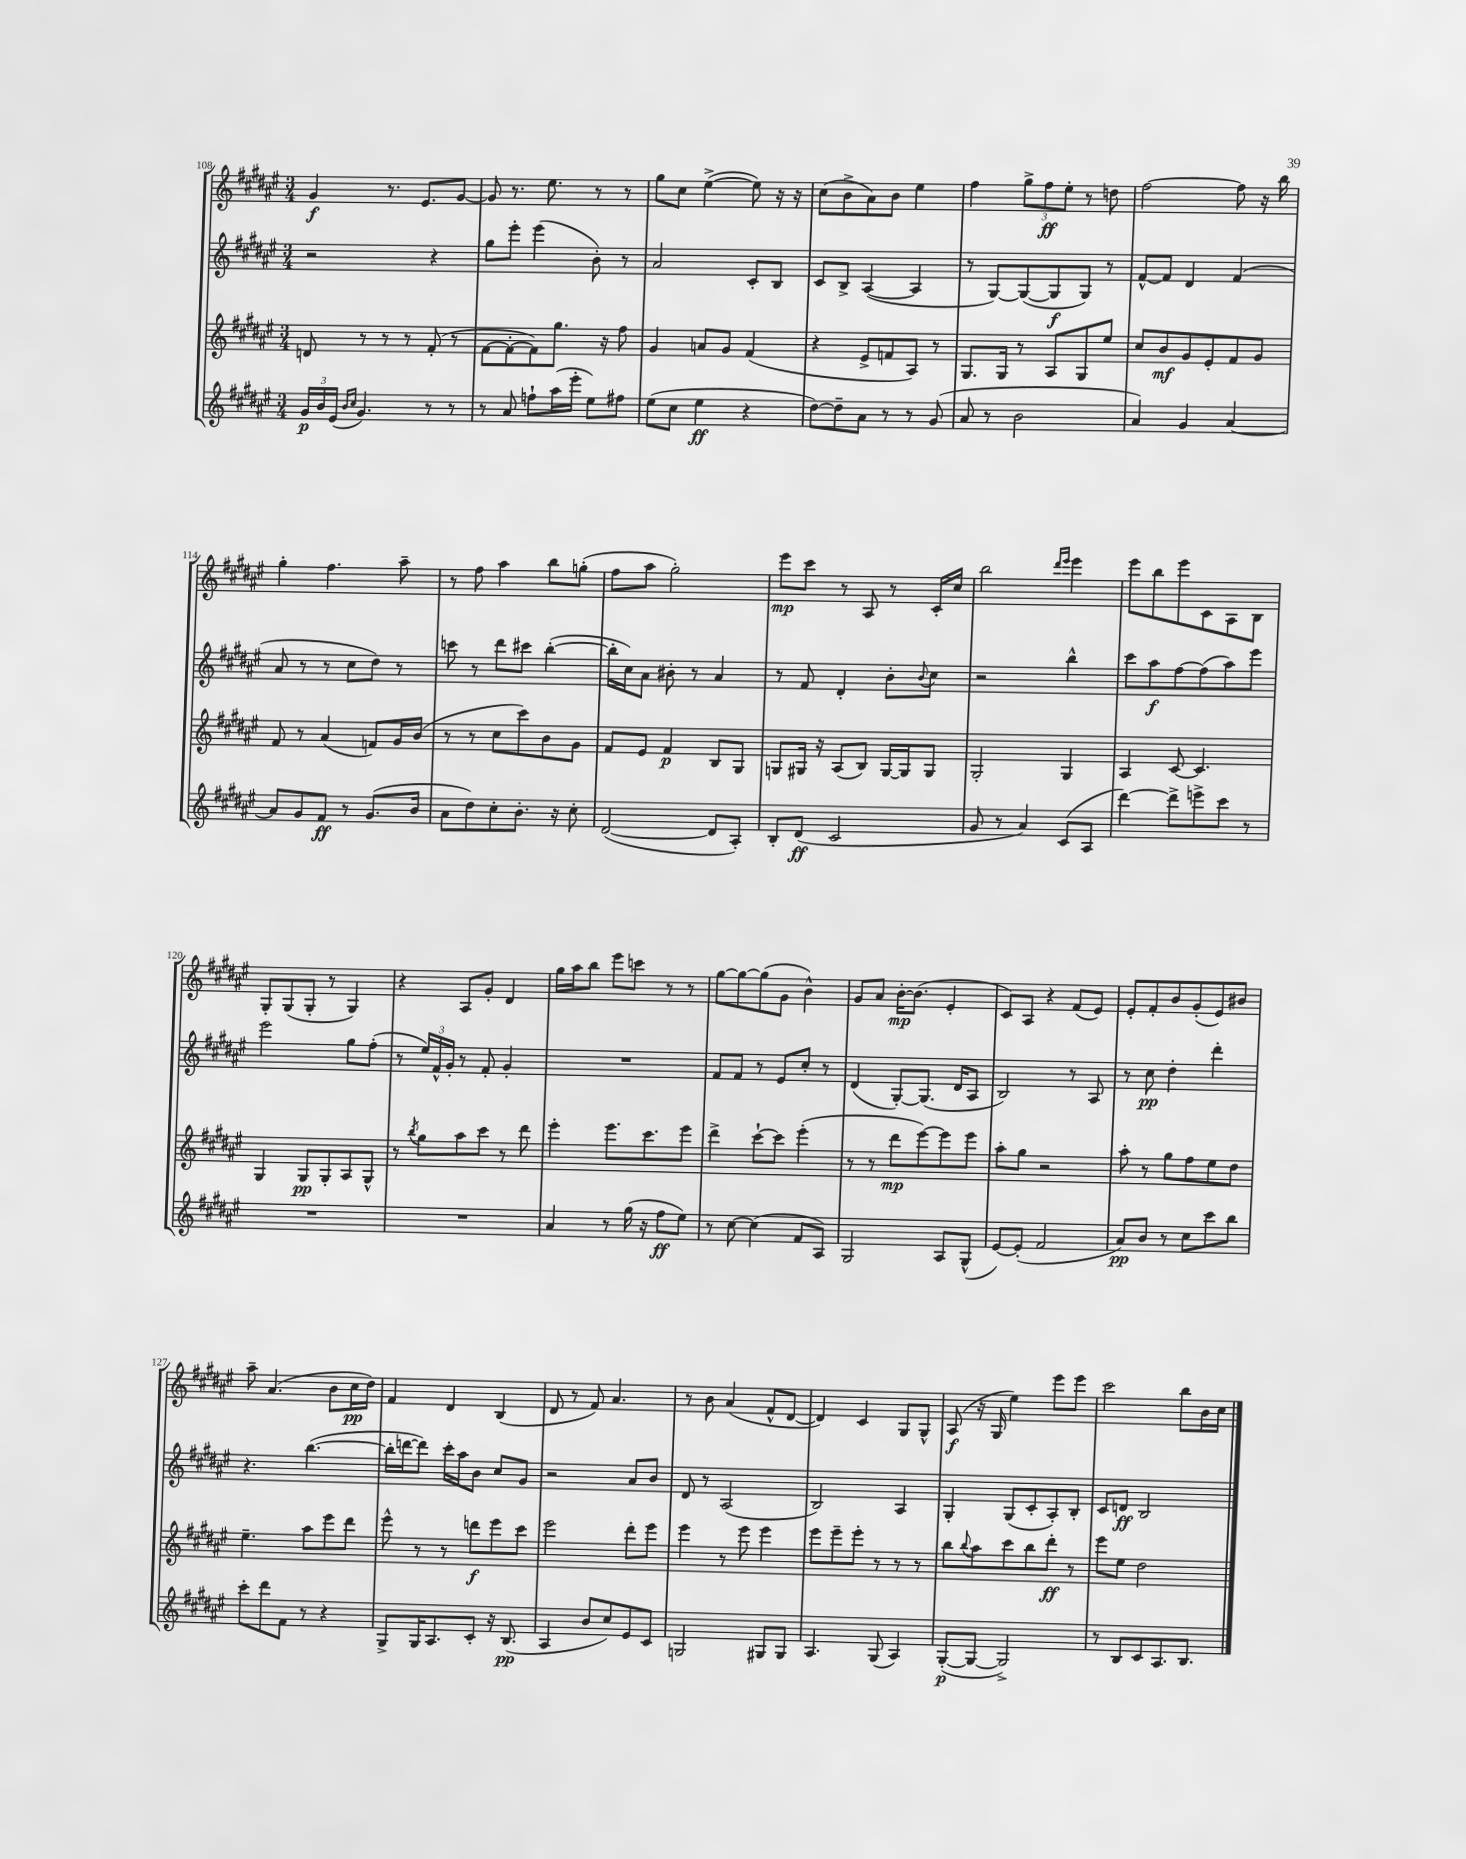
<<
\new StaffGroup <<
\new Staff = "s0" {
    \clef treble \key fis \major \numericTimeSignature \time 3/4
    gis'4\f r8. eis'8. gis'8~ |
    gis'8 r8. eis''8. r8 r8 |
    gis''8 cis''8 eis''4~->( eis''8) r16 r16 |
    cis''8( b'8-> ais'8) b'8 eis''4 |
    fis''4 \tuplet 3/2 { gis''8-> fis''8\ff eis''8-. } r8 d''8 |
    fis''2~ fis''8 r16 b''16 |
    gis''4-. fis''4. ais''8-- |
    r8 fis''8 ais''4 b''8 g''8-.( |
    fis''8 ais''8 gis''2-.) |
    eis'''8\mp cis'''8 r8 ais8 r8 cis'16-. cis''16 |
    b''2 \grace { dis'''16 eis'''16 } eis'''4 |
    eis'''8 b''8 eis'''8 cis'8 ais8 b8 |
    gis8-. gis8( gis8-. r8 gis4) |
    r4 ais8 gis'8-. dis'4 |
    gis''16 ais''16 b''8 eis'''8 c'''8 r8 r8 |
    gis''8~ gis''8~ gis''8( gis'8 b'4-^) |
    gis'8 ais'8 b'16~-.\mp b'8.( eis'4-. |
    cis'8) ais8 r4 fis'8( eis'8) |
    eis'8-. fis'8-. b'8 gis'8-.( eis'8) bis'8 |
    ais''8-- ais'4.( b'8 cis''16\pp dis''16) |
    fis'4 dis'4 b4( |
    dis'8 r8 fis'8) ais'4. |
    r8 b'8 ais'4( fis'8-^ dis'8~ |
    dis'4) cis'4 gis8 gis8-^ |
    ais8\f( r16 gis16 eis''4) eis'''8 eis'''8 |
    cis'''2 b''8 b'16 cis''16 \bar "|." |
}
\new Staff = "s1" {
    \clef treble \key fis \major \numericTimeSignature \time 3/4
    r2 r4 |
    gis''8 eis'''8-. eis'''4( b'8-.) r8 |
    ais'2 cis'8-. b8 |
    cis'8 b8-> ais4~( ais4 |
    r8 gis8~) gis8~( gis8\f gis8) r8 |
    fis'8~-^ fis'8 dis'4 fis'4( |
    ais'8 r8 r8 cis''8 dis''8) r8 |
    c'''8 r8 dis'''8 cis'''8 b''4~-.( |
    b''16-. cis''16) ais'8 bis'8-. r8 ais'4 |
    r8 fis'8 dis'4-. b'8-. \appoggiatura { b'8 } cis''8 |
    r2 b''4-^ |
    cis'''8 ais''8\f fis''8~ fis''8( ais''8) eis'''8 |
    eis'''2 gis''8 fis''8-.( |
    r8 \tuplet 3/2 { eis''16) fis'16-^ gis'16-. } r8 fis'8-. gis'4-. |
    R2. |
    fis'8 fis'8 r8 eis'8 cis''8-. r8 |
    dis'4( gis8~-.) gis8.( dis'16 ais8 |
    b2) r8 ais8 |
    r8 cis''8\pp dis''4-. dis'''4-. |
    r4. b''4.~( |
    b''16-. d'''16~ d'''8) cis'''16-. ais''16 b'8 cis''8 gis'8 |
    r2 ais'8 b'8 |
    dis'8 r8 ais2( |
    b2) ais4 |
    gis4-. gis8( cis'8-. ais8-.) b8-. |
    cis'8 d'8\ff b2 \bar "|." |
}
\new Staff = "s2" {
    \clef treble \key fis \major \numericTimeSignature \time 3/4
    d'8 r8 r8 r8 fis'8-.( r8 |
    fis'8~ fis'8~-. fis'8) gis''8. r16 fis''8 |
    gis'4 a'8 gis'8 fis'4( |
    r4 eis'8-> f'8 ais8) r8 |
    gis8. gis16 r8 ais8 gis8 eis''8 |
    cis''8 b'8\mf gis'8 eis'8-. fis'8 gis'8 |
    fis'8 r8 ais'4( f'8) gis'16 b'16( |
    r8 r8 cis''8 cis'''8) b'8 gis'8 |
    fis'8 eis'8 fis'4\p b8 gis8 |
    g8 gis16 r16 ais8( b8) gis16~ gis16 gis8 |
    gis2-. gis4 |
    ais4 cis'8~ cis'4. |
    gis4 gis8\pp gis8-. ais8 gis8-^ |
    r8 \acciaccatura { b''8 } gis''8 ais''8 cis'''8 r8 dis'''8 |
    eis'''4-. eis'''8. cis'''8. eis'''8 |
    dis'''4-> cis'''8~-! cis'''8 eis'''4-.( |
    r8 r8 dis'''8\mp eis'''8~) eis'''8 eis'''8 |
    ais''8-. gis''8 r2 |
    ais''8-. r8 gis''8 fis''8 eis''8 dis''8 |
    eis''4.-- ais''8 eis'''8 dis'''8 |
    eis'''8-^ r8 r8 d'''8\f eis'''8 cis'''8 |
    eis'''2 dis'''8-. eis'''8 |
    eis'''4 r8 eis'''8 eis'''4 |
    eis'''8 eis'''8-- eis'''8-. r8 r8 r8 |
    b''8 \appoggiatura { b''8 } ais''8 cis'''8 b''8 dis'''8-.\ff r8 |
    eis'''8 eis''8 dis''2 \bar "|." |
}
\new Staff = "s3" {
    \clef treble \key fis \major \numericTimeSignature \time 3/4
    \tuplet 3/2 { gis'16\p b'16 eis'16( } \grace { b'16 cis''16 } gis'4.) r8 r8 |
    r8 ais'8 f''8-! ais''16( eis'''16-. eis''8) fis''8 |
    eis''8( cis''8 eis''4\ff r4 |
    dis''8~) dis''8-- ais'8 r8 r8 gis'8( |
    ais'8 r8 b'2 |
    ais'4) gis'4 ais'4~ |
    ais'8 gis'8 fis'8\ff r8 gis'8.( b'16 |
    ais'8 dis''8) cis''8-. b'8.-. r16 cis''8-. |
    dis'2~( dis'8 ais8-.) |
    b8-. dis'8\ff( cis'2 |
    gis'8 r8 ais'4) cis'8( ais8 |
    dis'''4~) dis'''8-> e'''8-> cis'''8 r8 |
    R2. |
    R2. |
    ais'4 r8 gis''16( r16 fis''8\ff eis''8) |
    r8 cis''8~ cis''4( fis'8 ais8) |
    gis2 ais8 gis8-^( |
    eis'8~) eis'8-.( fis'2 |
    ais'8\pp) b'8 r8 cis''8 cis'''8 b''8 |
    cis'''8-. dis'''8 fis'8 r8 r4 |
    gis8-> gis16 ais8. cis'8-. r16 b8.\pp( |
    ais4 b'8 cis''8) eis'8 cis'8 |
    g2 gis8 gis8 |
    ais4. gis8( ais4) |
    gis8~-.\p( gis8~ gis2->) |
    r8 b8 cis'8 ais8. b8. \bar "|." |
}
>>
>>
\layout { \context { \Score currentBarNumber = #108 } }
